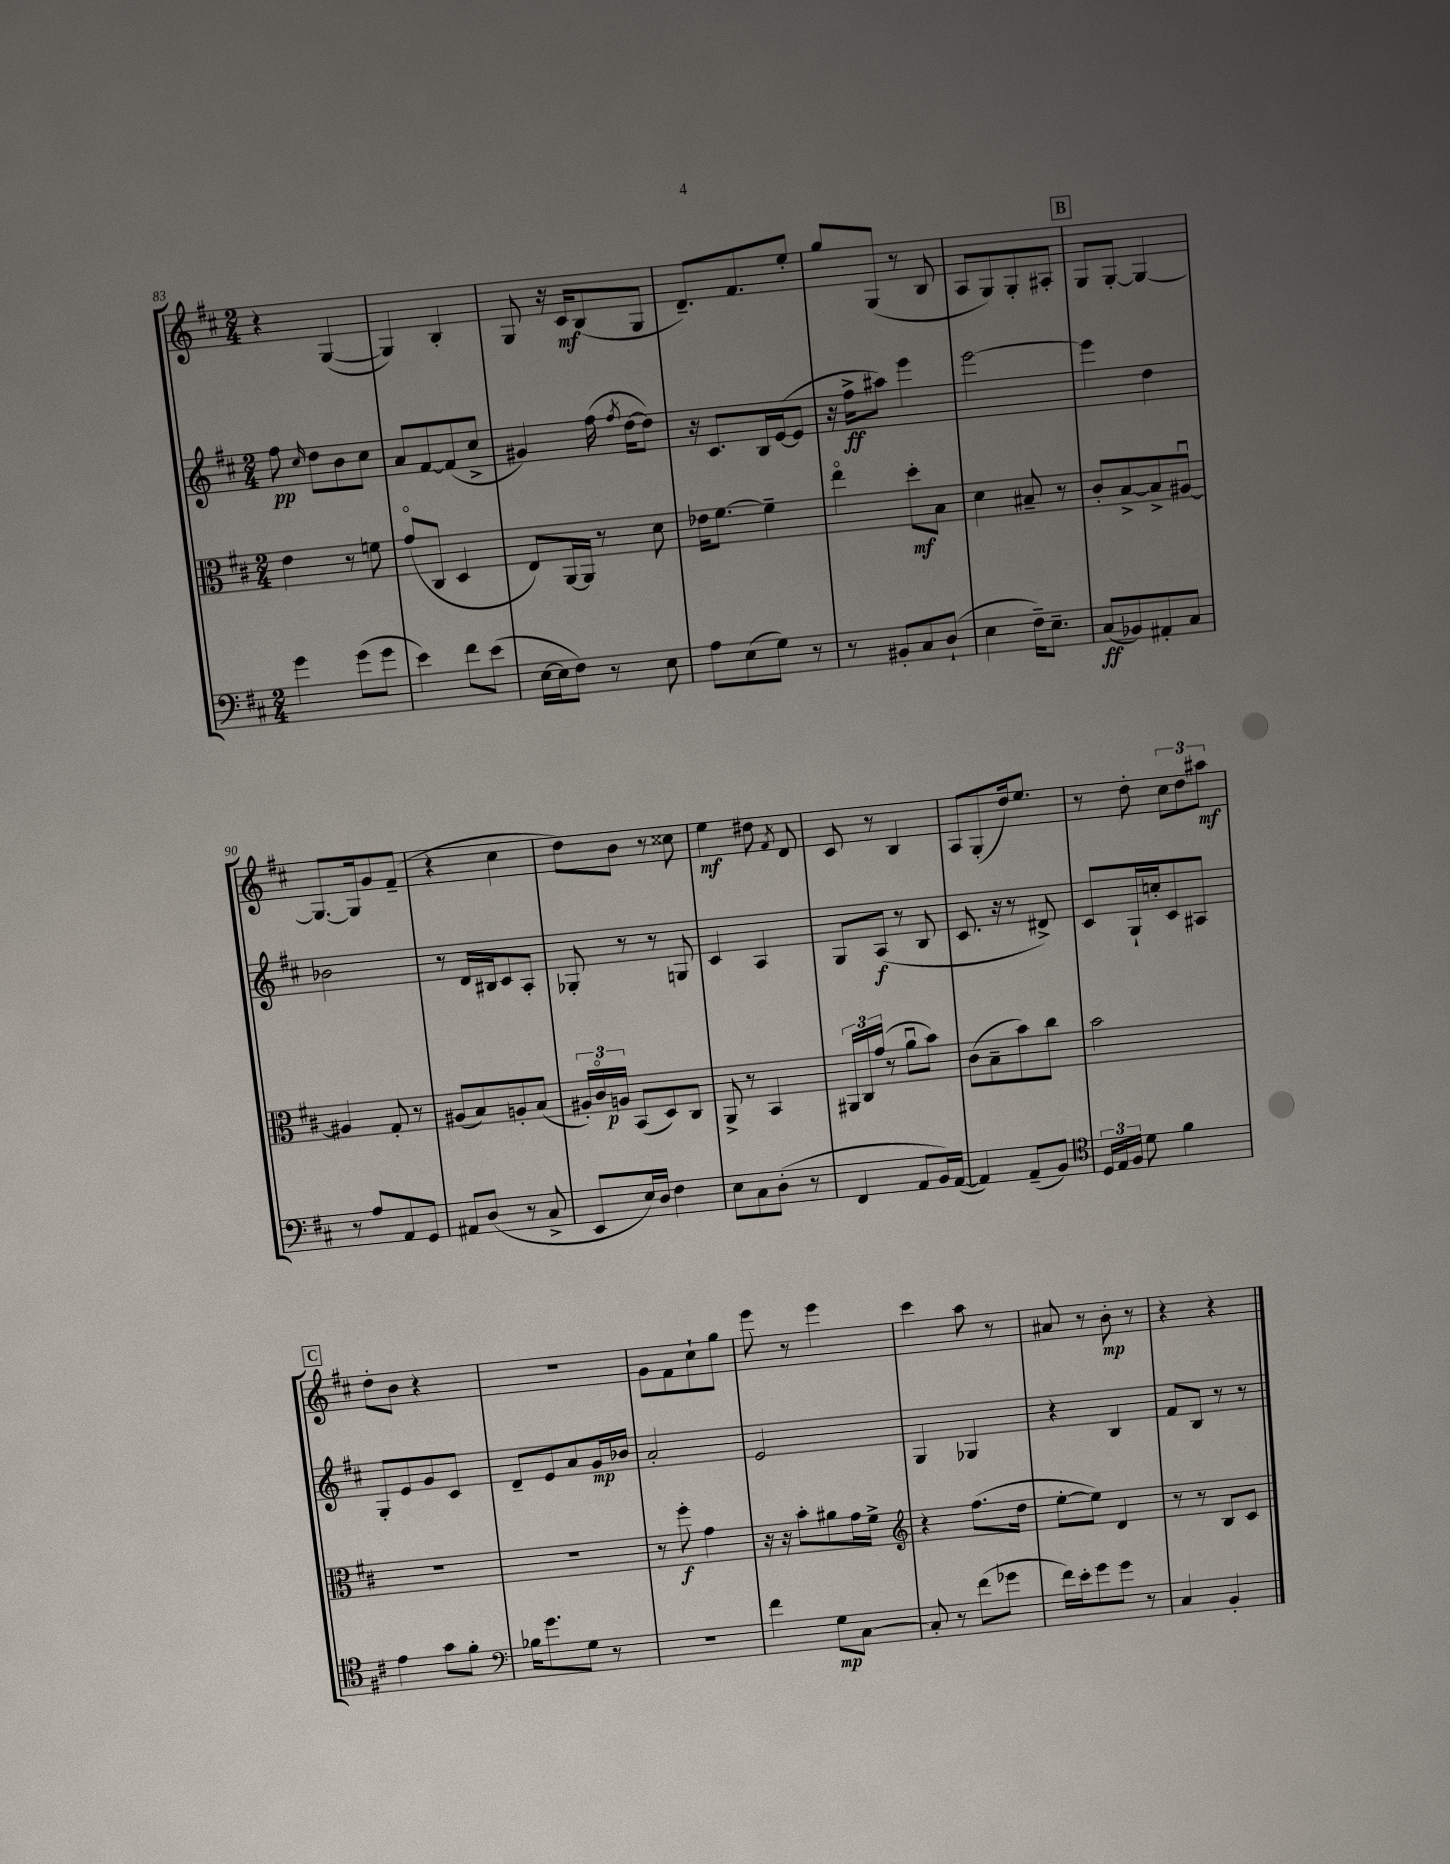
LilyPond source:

<<
\new StaffGroup <<
\new Staff = "s0" {
    \clef treble \key d \major \numericTimeSignature \time 2/4
    \autoBeamOff r4 g4~( |
    g4) b4-. |
    g8 r16 cis'16[\mf b8( g8] |
    d'8.[--) fis'8. e''8]-. |
    g''8[ g8]( r8 b8 |
    a8[ g8) g8-. ais8]-. |
    \mark \markup { \box "B" } g8[ g8]~-. g4~ |
    g8.[~ g16 g'8 fis'8]--( |
    r4 cis''4 |
    d''8[) b'8] r8 cisis''8 |
    e''4\mf dis''8 \acciaccatura { fis'8 } d'8 |
    cis'8 r8 b4 |
    a8[ g8-.( d''16) e''8.] |
    r8 d''8-. \tuplet 3/2 { cis''8[ d''8 ais''8]\mf } |
    \mark \markup { \box "C" } d''8[-. b'8] r4 |
    r2 |
    g'8[ fis'8 cis''8-! g''8] |
    e'''8 r8 e'''4 |
    cis'''4 a''8 r8 |
    ais'8 r8 b'8-.\mp r8 |
    r4 r4 \bar "|." |
}
\new Staff = "s1" {
    \clef treble \key d \major \numericTimeSignature \time 2/4
    \autoBeamOff fis''8\pp \grace { cis''16 } d''8[ b'8 cis''8] |
    a'8[ fis'8~ fis'8( cis''8]-> |
    gis'4) fis''16( \acciaccatura { fis''8 } d''16[~ d''8]) |
    r16 cis'8.[ b16 e'16~( e'8] |
    r16 fis''16[->\ff ais''8]) e'''4 |
    e'''2~ |
    \mark \markup { \box "B" } e'''4 d''4 |
    bes'2 |
    r8 d'16[ bis16 cis'8 a8]-. |
    ges8-. r8 r8 g8 |
    cis'4 a4 |
    g8[ a8]\f( r8 b8 |
    cis'8. r16 r8 dis'8->) |
    cis'8[ g16-! c''16-. cis'8 ais8] |
    \mark \markup { \box "C" } g8[-. e'8 g'8 cis'8] |
    d'8[-- e'8 a'8 g'16\mp bes'16] |
    a'2-. |
    e'2 |
    g4 ges4 |
    r4 b4 |
    fis'8[ b8] r8 r8 \bar "|." |
}
\new Staff = "s2" {
    \clef alto \key d \major \numericTimeSignature \time 2/4
    \autoBeamOff e'4 r8 f'8 |
    g'8[\flageolet( cis8] d4 |
    e8[) a,16~ a,16] r8 d'8 |
    ees'16[ fis'8.]~ fis'4-- |
    e''4\flageolet d''8[-.\mf b8] |
    d'4 bis8-- r8 |
    \mark \markup { \box "B" } cis'8[-. b8~-> b8-> ais8]~\downbow |
    ais4 g8-. r8 |
    ais8[( b8) a8-. b8]( |
    \tuplet 3/2 { ais16[-.) cis'16\flageolet a16]\p } b,8[( d8) cis8] |
    a,8-> r8 b,4 |
    \tuplet 3/2 { ais,16[ cis16 g'16]( } r8 a'8[\downbow b'8]) |
    cis'8[( b8-- b'8) cis''8] |
    b'2 |
    \mark \markup { \box "C" } R2 |
    R2 |
    r8 fis''8-.\f g'4 |
    r16 r16 b'8[-. ais'8 g'16 fis'16]-> |
    \clef treble r4 fis''8.[( d''16] |
    e''8[~-. e''8]) d'4 |
    r8 r8 b8[ cis'8] \bar "|." |
}
\new Staff = "s3" {
    \clef bass \key d \major \numericTimeSignature \time 2/4
    \autoBeamOff g'4 g'8[( g'8] |
    e'4) fis'8[ e'8]( |
    e16[~ e16 fis8]) r8 e8 |
    a8[ e8( g8]) r8 |
    r8 bis,8[-. cis8 d8]-!( |
    e4 fis16[--) e8.]-- |
    \mark \markup { \box "B" } cis8[\ff( bes,8) ais,8-. cis8] |
    r8 a8[ a,8 g,8] |
    ais,8[ d8]( r8 cis8-> |
    e,8[ e16) d16] fis4 |
    e8[ cis8 d8]-.( r8 |
    fis,4 a,8[ b,16) a,16]~( |
    a,4) a,8[--( b,8]) |
    \clef tenor \tuplet 3/2 { d16[ e16 fis16] } d'8 fis'4 |
    \mark \markup { \box "C" } e'4 g'8[ fis'8]-. |
    \clef bass bes16[ g'8. g8] r8 |
    R2 |
    fis'4 g8[\mp cis8]~ |
    cis8-. r8 fis'8[( ges'8] |
    fis'16[) e'16-. g'8 g'8] r8 |
    cis4 b,4-. \bar "|." |
}
>>
>>
\layout { \context { \Score currentBarNumber = #83 } }
